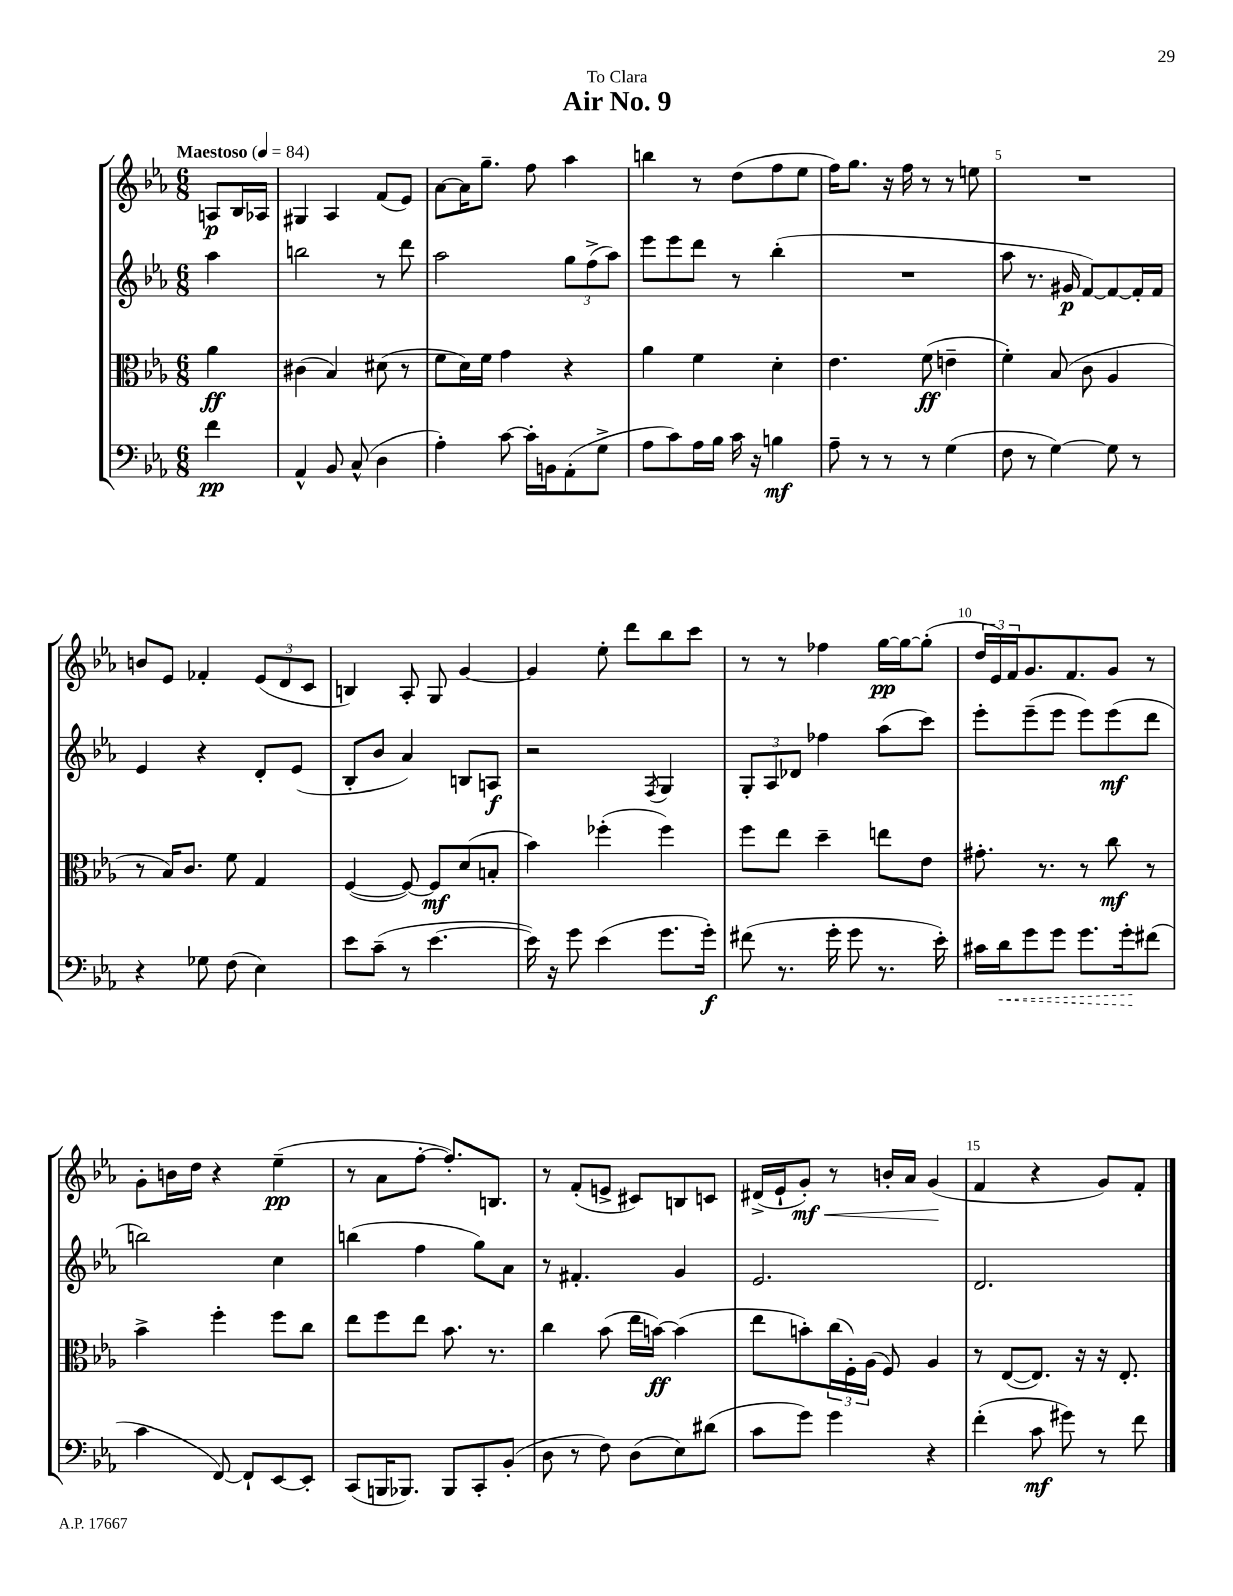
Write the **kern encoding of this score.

**kern	**dynam	**kern	**dynam	**kern	**dynam	**kern	**dynam
*part4	*part4	*part3	*part3	*part2	*part2	*part1	*part1
*staff4	*staff4	*staff3	*staff3	*staff2	*staff2	*staff1	*staff1
*clefF4	*	*clefC3	*	*clefG2	*	*clefG2	*
*k[b-e-a-]	*	*k[b-e-a-]	*	*k[b-e-a-]	*	*k[b-e-a-]	*
*M6/8	*	*M6/8	*	*M6/8	*	*M6/8	*
*MM84	*	*MM84	*	*MM84	*	*MM84	*
=	=	=	=	=	=	=	=
!	!	!	!	!	!	!LO:TX:a:B:t=Maestoso	!
4f\	pp	4a-\	ff	4aa-\	.	8An/L	p
.	.	.	.	.	.	16B-/L	.
.	.	.	.	.	.	16A-X/JJ	.
=1	=1	=1	=1	=1	=1	=1	=1
4AA-^^/	.	(4c#X\	.	2bbn\	.	4G#X/	.
8BB-/	.	4B-/)	.	.	.	4A-/	.
(8C^^/	.	.	.	.	.	.	.
4D\	.	(8d#X\	.	8r	.	(8f/L	.
.	.	8r	.	8ddd\	.	8e-/J)	.
=2	=2	=2	=2	=2	=2	=2	=2
4A-'\)	.	8f\L	.	2aa-\	.	[8a-\L	.
.	.	16d\L)	.	.	.	16a-\K]	.
.	.	16f\JJ	.	.	.	8.gg~\J	.
[8c\	.	4g\	.	.	.	.	.
16c'\LL]	.	.	.	.	.	8ff\	.
16BBn\J	.	.	.	.	.	.	.
(8AA-'\	.	4r	.	12gg\L	.	4aa-\	.
.	.	.	.	(12ff^\	.	.	.
8G^\J	.	.	.	.	.	.	.
.	.	.	.	12aa-\J)	.	.	.
=3	=3	=3	=3	=3	=3	=3	=3
8A-\L	.	4a-\	.	8eee-\L	.	4bbn\	.
8c\)	.	.	.	8eee-\	.	.	.
16A-\L	.	4f\	.	8ddd\J	.	8r	.
16B-\JJ	.	.	.	.	.	.	.
16c\	.	.	.	8r	.	(8dd\L	.
16r	.	.	.	.	.	.	.
4Bn\	mf	4d'\	.	(4bb-'\	.	8ff\	.
.	.	.	.	.	.	8ee-\J	.
=4	=4	=4	=4	=4	=4	=4	=4
8A-~\	.	4.e-\	.	2.r	.	16ff\KL)	.
.	.	.	.	.	.	8.gg\J	.
8r	.	.	.	.	.	.	.
8r	.	.	.	.	.	16r	.
.	.	.	.	.	.	16ff\	.
8r	.	(8f\	ff	.	.	8r	.
(4G\	.	4en~\	.	.	.	8r	.
.	.	.	.	.	.	8een\	.
=5	=5	=5	=5	=5	=5	=5	=5
8F\	.	4f'\)	.	8aa-\	.	2.r	.
8r	.	.	.	8.r	.	.	.
[4G\)	.	(8B-/	.	.	.	.	.
.	.	.	.	16g#X/	p	.	.
.	.	8c\	.	[8f/L)	.	.	.
8G\]	.	4A-/	.	8f/_	.	.	.
8r	.	.	.	16f'/L]	.	.	.
.	.	.	.	16f/JJ	.	.	.
!!LO:LB:g=z
=6	=6	=6	=6	=6	=6	=6	=6
4r	.	8r	.	4e-/	.	8bn/L	.
.	.	16B-/KL)	.	.	.	8e-/J	.
.	.	8.c/J	.	.	.	.	.
8G-X\	.	.	.	4r	.	4f-X'/	.
(8F\	.	8f\	.	.	.	.	.
4E-\)	.	4G/	.	8d'/L	.	(12e-/L	.
.	.	.	.	.	.	12d/	.
.	.	.	.	(8e-/J	.	.	.
.	.	.	.	.	.	12c/J	.
=7	=7	=7	=7	=7	=7	=7	=7
8e-\L	.	([4F/	.	8B-'/L	.	4Bn/)	.
(8c~\J	.	.	.	8b-/J	.	.	.
8r	.	8F/_)	.	4a-/)	.	8A-'/	.
[4.e-\	.	8F/L]	mf	.	.	8G/	.
.	.	(8d/	.	8Bn/L	.	[4g/	.
.	.	8Bn'/J	.	8An/J	f	.	.
=8	=8	=8	=8	=8	=8	=8	=8
16e-\])	.	4b-\)	.	2r	.	4g/]	.
16r	.	.	.	.	.	.	.
8g\	.	.	.	.	.	.	.
(4e-\	.	(4ff-X'\	.	.	.	8ee-'\	.
.	.	.	.	.	.	8ddd\L	.
.	.	.	.	8qF/	.	.	.
8.g\L	.	4ff-\)	.	4G/	.	8bb-\	.
.	.	.	.	.	.	8ccc\J	.
16g'\Jk)	f	.	.	.	.	.	.
=9	=9	=9	=9	=9	=9	=9	=9
(8f#X\	.	8ff\L	.	12G'/L	.	8r	.
.	.	.	.	12A-/	.	.	.
8.r	.	8ee-\J	.	.	.	8r	.
.	.	.	.	12d-X/J	.	.	.
.	.	4dd~\	.	4ff-X\	.	4ff-X\	.
16g'\	.	.	.	.	.	.	.
8g\	.	.	.	.	.	.	.
8.r	.	8een\L	.	(8aa-\L	.	[16gg\LL	pp
.	.	.	.	.	.	16gg\J_	.
.	.	8e-\J	.	8ccc\J)	.	(8gg'\J]	.
16e-'\)	.	.	.	.	.	.	.
=10	=10	=10	=10	=10	=10	=10	=10
16c#X\LL	.	8.g#X'\	.	8eee-'\L	.	24dd/LL	.
.	.	.	.	.	.	24e-/)	.
!	!LO:HP:b	!	!	!	!	!	!
16d\J	<	.	.	.	.	.	.
.	.	.	.	.	.	24f/J	.
8g\	.	.	.	(8eee-~\	.	8.g/	.
.	.	8.r	.	.	.	.	.
8g\J	.	.	.	8eee-\J	.	.	.
.	.	.	.	.	.	8.f/	.
8.g\L	.	8r	.	8eee-\L)	.	.	.
.	.	8cc\	mf	(8eee-\	mf	8g/J	.
16g'\k	.	.	.	.	.	.	.
(8f#X\J	[	8r	.	8ddd\J	.	8r	.
!!LO:LB:g=z
=11	=11	=11	=11	=11	=11	=11	=11
4c\	.	4b-^\	.	2bbn\)	.	8g'\L	.
.	.	.	.	.	.	16bn\L	.
.	.	.	.	.	.	16dd\JJ	.
[8FF/)	.	4ff'\	.	.	.	4r	.
8FF`/L]	.	.	.	.	.	.	.
[8EE-/	.	8ff\L	.	4cc\	.	(4ee-~\	pp
8EE-'/J]	.	8cc\J	.	.	.	.	.
=12	=12	=12	=12	=12	=12	=12	=12
(8CC/L	.	8ee-\L	.	(4bbn\	.	8r	.
16BBBn/K	.	8ff\	.	.	.	8a-\L	.
8.BBB-X/J)	.	.	.	.	.	.	.
.	.	8ee-\J	.	4ff\	.	[8ff'\J	.
8BBB-/L	.	8.b-\	.	.	.	8.ff'/L])	.
8CC'/	.	.	.	8gg\L)	.	.	.
.	.	8.r	.	.	.	8.Bn/J	.
(8BB-'/J	.	.	.	8a-\J	.	.	.
=13	=13	=13	=13	=13	=13	=13	=13
8D\	.	4cc\	.	8r	.	8r	.
8r	.	.	.	4.f#X'/	.	(8f'/L	.
8F\)	.	(8b-\	.	.	.	8en^/J	.
(8D\L	.	16ee-\LL	.	.	.	8c#X/L)	.
.	.	[16bn\JJ)	ff	.	.	.	.
8E-\)	.	(4b\]	.	4g/	.	8Bn/	.
(8d#X\J	.	.	.	.	.	8cn/J	.
=14	=14	=14	=14	=14	=14	=14	=14
8c\L	.	8ee-\L	.	2.e-/	.	(16d#X^/LL	.
.	.	.	.	.	.	16e-`/J	.
!	!	!	!	!	!	!	!LO:HP:b
8g\J)	.	8bn'\)	.	.	.	8g'/J)	< mf
4g\	.	(24cc\L	.	.	.	8r	.
.	.	24F'\)	.	.	.	.	.
.	.	(24A-\JJ	.	.	.	.	.
.	.	8F/)	.	.	.	16bn'/LL	.
.	.	.	.	.	.	16a-/JJ	.
4r	.	4A-/	.	.	.	(4g/	.
.	.	.	.	.	.	.	[
=15	=15	=15	=15	=15	=15	=15	=15
(4f'\	.	8r	.	2.d/	.	4f/	.
.	.	([8E-/L	.	.	.	.	.
8c\	mf	8.E-/J])	.	.	.	4r	.
8g#X\)	.	.	.	.	.	.	.
.	.	16r	.	.	.	.	.
8r	.	16r	.	.	.	8g/L)	.
.	.	8.E-'/	.	.	.	.	.
8f\	.	.	.	.	.	8f'/J	.
==	==	==	==	==	==	==	==
*-	*-	*-	*-	*-	*-	*-	*-
